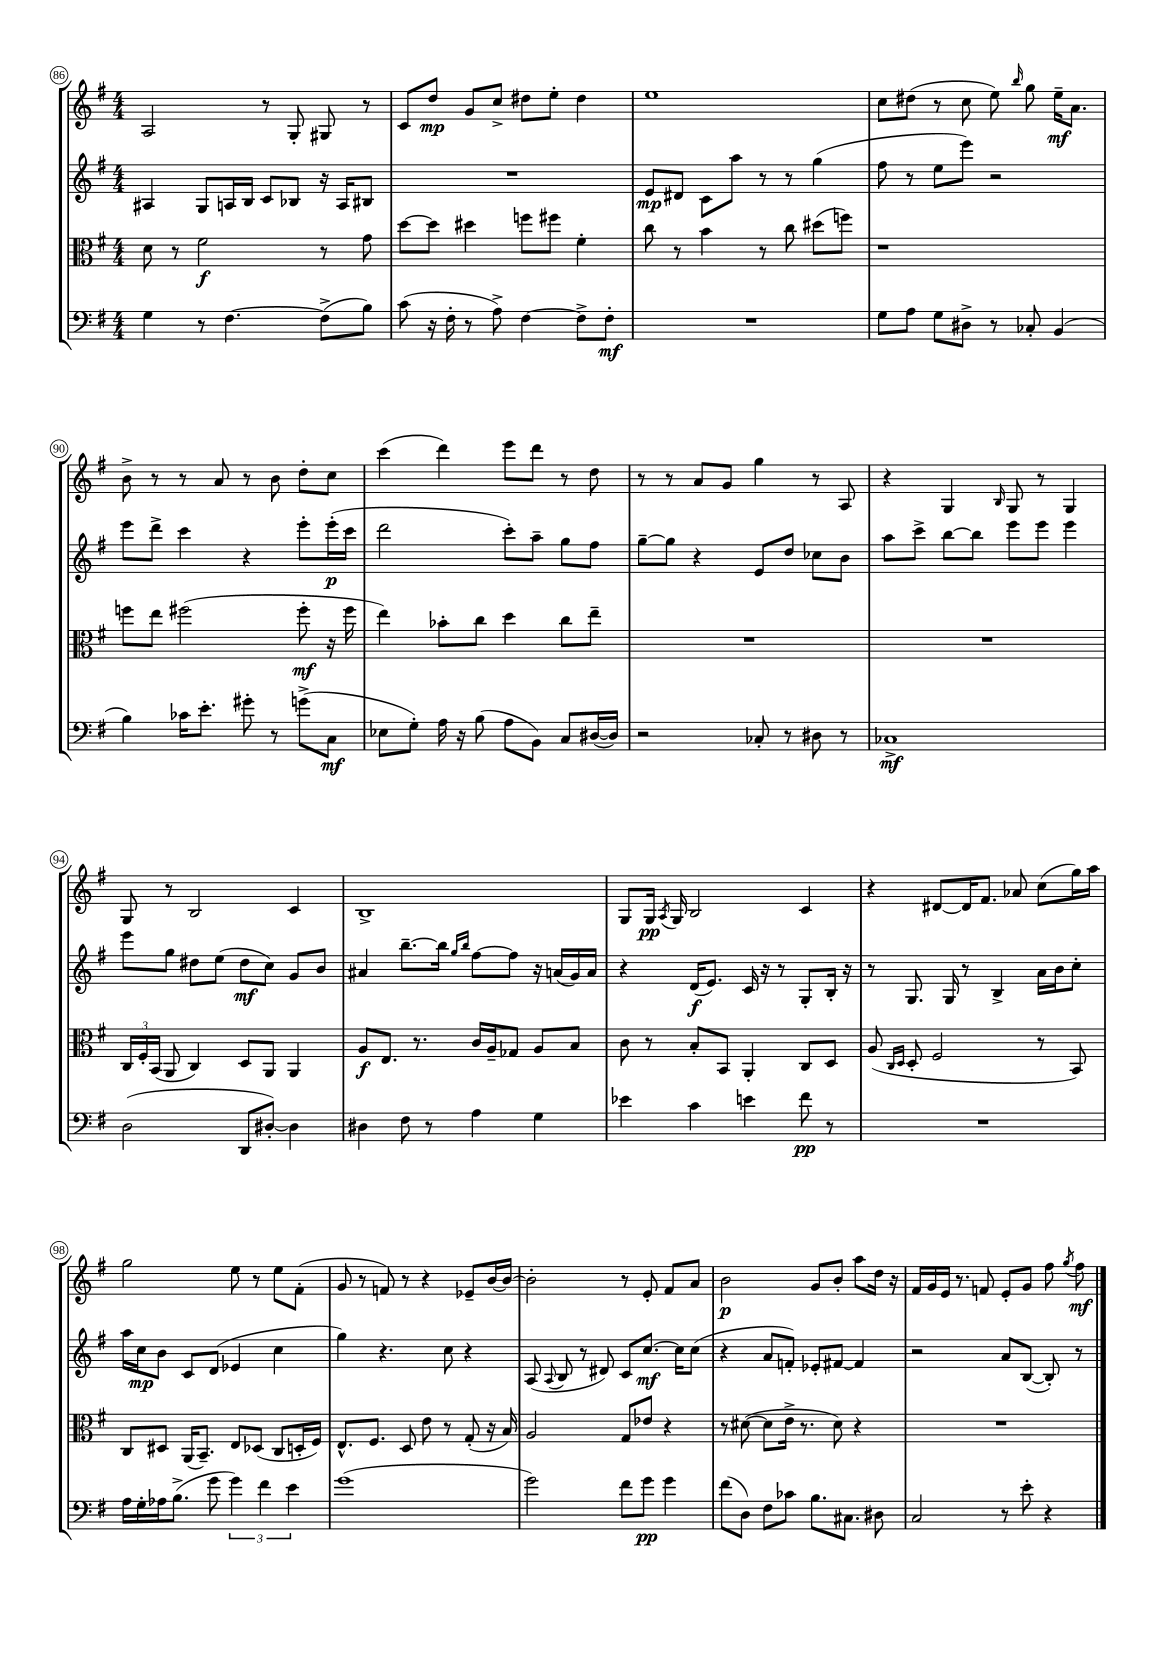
<<
\new StaffGroup <<
\new Staff = "s0" {
    \clef treble \key g \major \numericTimeSignature \time 4/4
    \autoBeamOff a2 r8 g8-. gis8 r8 |
    c'8[ d''8]\mp g'8[ c''8]-> dis''8[ e''8]-. dis''4 |
    e''1 |
    c''8[ dis''8]( r8 c''8 e''8) \grace { b''16 } g''8 e''16[--\mf a'8.] |
    b'8-> r8 r8 a'8 r8 b'8 d''8[-. c''8] |
    c'''4( d'''4) e'''8[ d'''8] r8 d''8 |
    r8 r8 a'8[ g'8] g''4 r8 a8 |
    r4 g4 \grace { b16 } g8 r8 g4 |
    g8 r8 b2 c'4 |
    b1-> |
    g8[ g16]\pp \acciaccatura { a8 } g16 b2 c'4 |
    r4 dis'8[~ dis'16 fis'8.] aes'8 c''8[( g''16) a''16] |
    g''2 e''8 r8 e''8[ fis'8]-.( |
    g'8 r8 f'8) r8 r4 ees'8[-- b'16~ b'16]~ |
    b'2-. r8 e'8-. fis'8[ a'8] |
    b'2\p g'8[ b'8]-. a''8[ d''16] r16 |
    fis'16[ g'16 e'16] r8. f'8 e'8[-. g'8] fis''8 \acciaccatura { g''8 } fis''8\mf \bar "|." |
}
\new Staff = "s1" {
    \clef treble \key g \major \numericTimeSignature \time 4/4
    \autoBeamOff ais4 g8[ a16 b16] c'8[ bes8] r16 a16[ bis8] |
    R1 |
    e'8[\mp dis'8] c'8[ a''8] r8 r8 g''4( |
    fis''8 r8 e''8[ e'''8]) r2 |
    e'''8[ d'''8]-> c'''4 r4 e'''8[-. e'''16-.\p( c'''16] |
    d'''2 c'''8[-.) a''8]-- g''8[ fis''8] |
    g''8[~-- g''8] r4 e'8[ d''8] ces''8[ b'8] |
    a''8[ c'''8]-> b''8[~ b''8] e'''8[ e'''8] e'''4 |
    e'''8[ g''8] dis''8[ e''8]( dis''8[\mf c''8]) g'8[ b'8] |
    ais'4 b''8.[~-- b''16] \grace { g''16[ b''16] } fis''8[~ fis''8] r16 a'16[( g'16) a'16] |
    r4 d'16[\f( e'8.]) c'16 r16 r8 g8[-. b16]-. r16 |
    r8 g8. g16 r8 b4-> a'16[ b'16 c''8]-. |
    a''16[ c''16\mp b'8] c'8[ d'8]( ees'4 c''4 |
    g''4) r4. c''8 r4 |
    a8( \appoggiatura { a8 } b8 r8 dis'8) c'8[ c''8.]~\mf c''16[ c''8]( |
    r4 a'8[ f'8]-.) ees'8[-. fis'8]~ fis'4 |
    r2 a'8[ b8]~( b8-.) r8 \bar "|." |
}
\new Staff = "s2" {
    \clef alto \key g \major \numericTimeSignature \time 4/4
    \autoBeamOff d'8 r8 fis'2\f r8 g'8 |
    d''8[~ d''8] dis''4 f''8[ fis''8] fis'4-. |
    c''8 r8 b'4 r8 c''8 dis''8[( f''8]) |
    r1 |
    f''8[ e''8] fis''2( fis''8-.\mf r16 fis''16 |
    e''4) bes'8[-. c''8] d''4 c''8[ e''8]-- |
    R1 |
    R1 |
    \tuplet 3/2 { c16[ fis16-. b,16]( } a,8 c4) d8[ a,8] a,4 |
    a8[\f e8.] r8. c'16[ a16-- ges8] a8[ b8] |
    c'8 r8 b8[-. b,8] a,4-. c8[ d8] |
    a8( \grace { c16[ d16] } d8-. fis2 r8 b,8) |
    c8[ dis8] a,16[( b,8.]--) e8[ des8]( c8[ d16-. fis16]) |
    e8.[-^ fis8.] d8 e'8 r8 g8-.( r16 b16) |
    a2 g8[ ees'8] r4 |
    r8 dis'8~( dis'8[ e'16]-> r8. dis'8) r4 |
    R1 \bar "|." |
}
\new Staff = "s3" {
    \clef bass \key g \major \numericTimeSignature \time 4/4
    \autoBeamOff g4 r8 fis4.~ fis8[->( b8]) |
    c'8( r16 fis16-. r8 a8->) fis4~ fis8[-> fis8]-.\mf |
    R1 |
    g8[ a8] g8[ dis8]-> r8 ces8-. b,4( |
    b4) ces'16[ e'8.]-. gis'8-. r8 g'8[->( c8]\mf |
    ees8[ g8]-.) a16 r16 b8( a8[ b,8]) c8[ dis16~( dis16]) |
    r2 ces8-. r8 dis8 r8 |
    ces1->\mf |
    d2( d,8[ dis8]~-.) dis4 |
    dis4 fis8 r8 a4 g4 |
    ees'4 c'4 e'4 fis'8\pp r8 |
    R1 |
    a16[ g16-. aes16 b8.]->( g'8 \tuplet 3/2 { g'4) fis'4 e'4 } |
    g'1( |
    g'2) fis'8[ g'8]\pp g'4 |
    fis'8[( d8]) fis8[ ces'8] b8.[ cis8.] dis8 |
    c2 r8 e'8-. r4 \bar "|." |
}
>>
>>
\layout { \context { \Score currentBarNumber = #86 \override BarNumber.stencil = #(make-stencil-circler 0.1 0.3 ly:text-interface::print) } }
